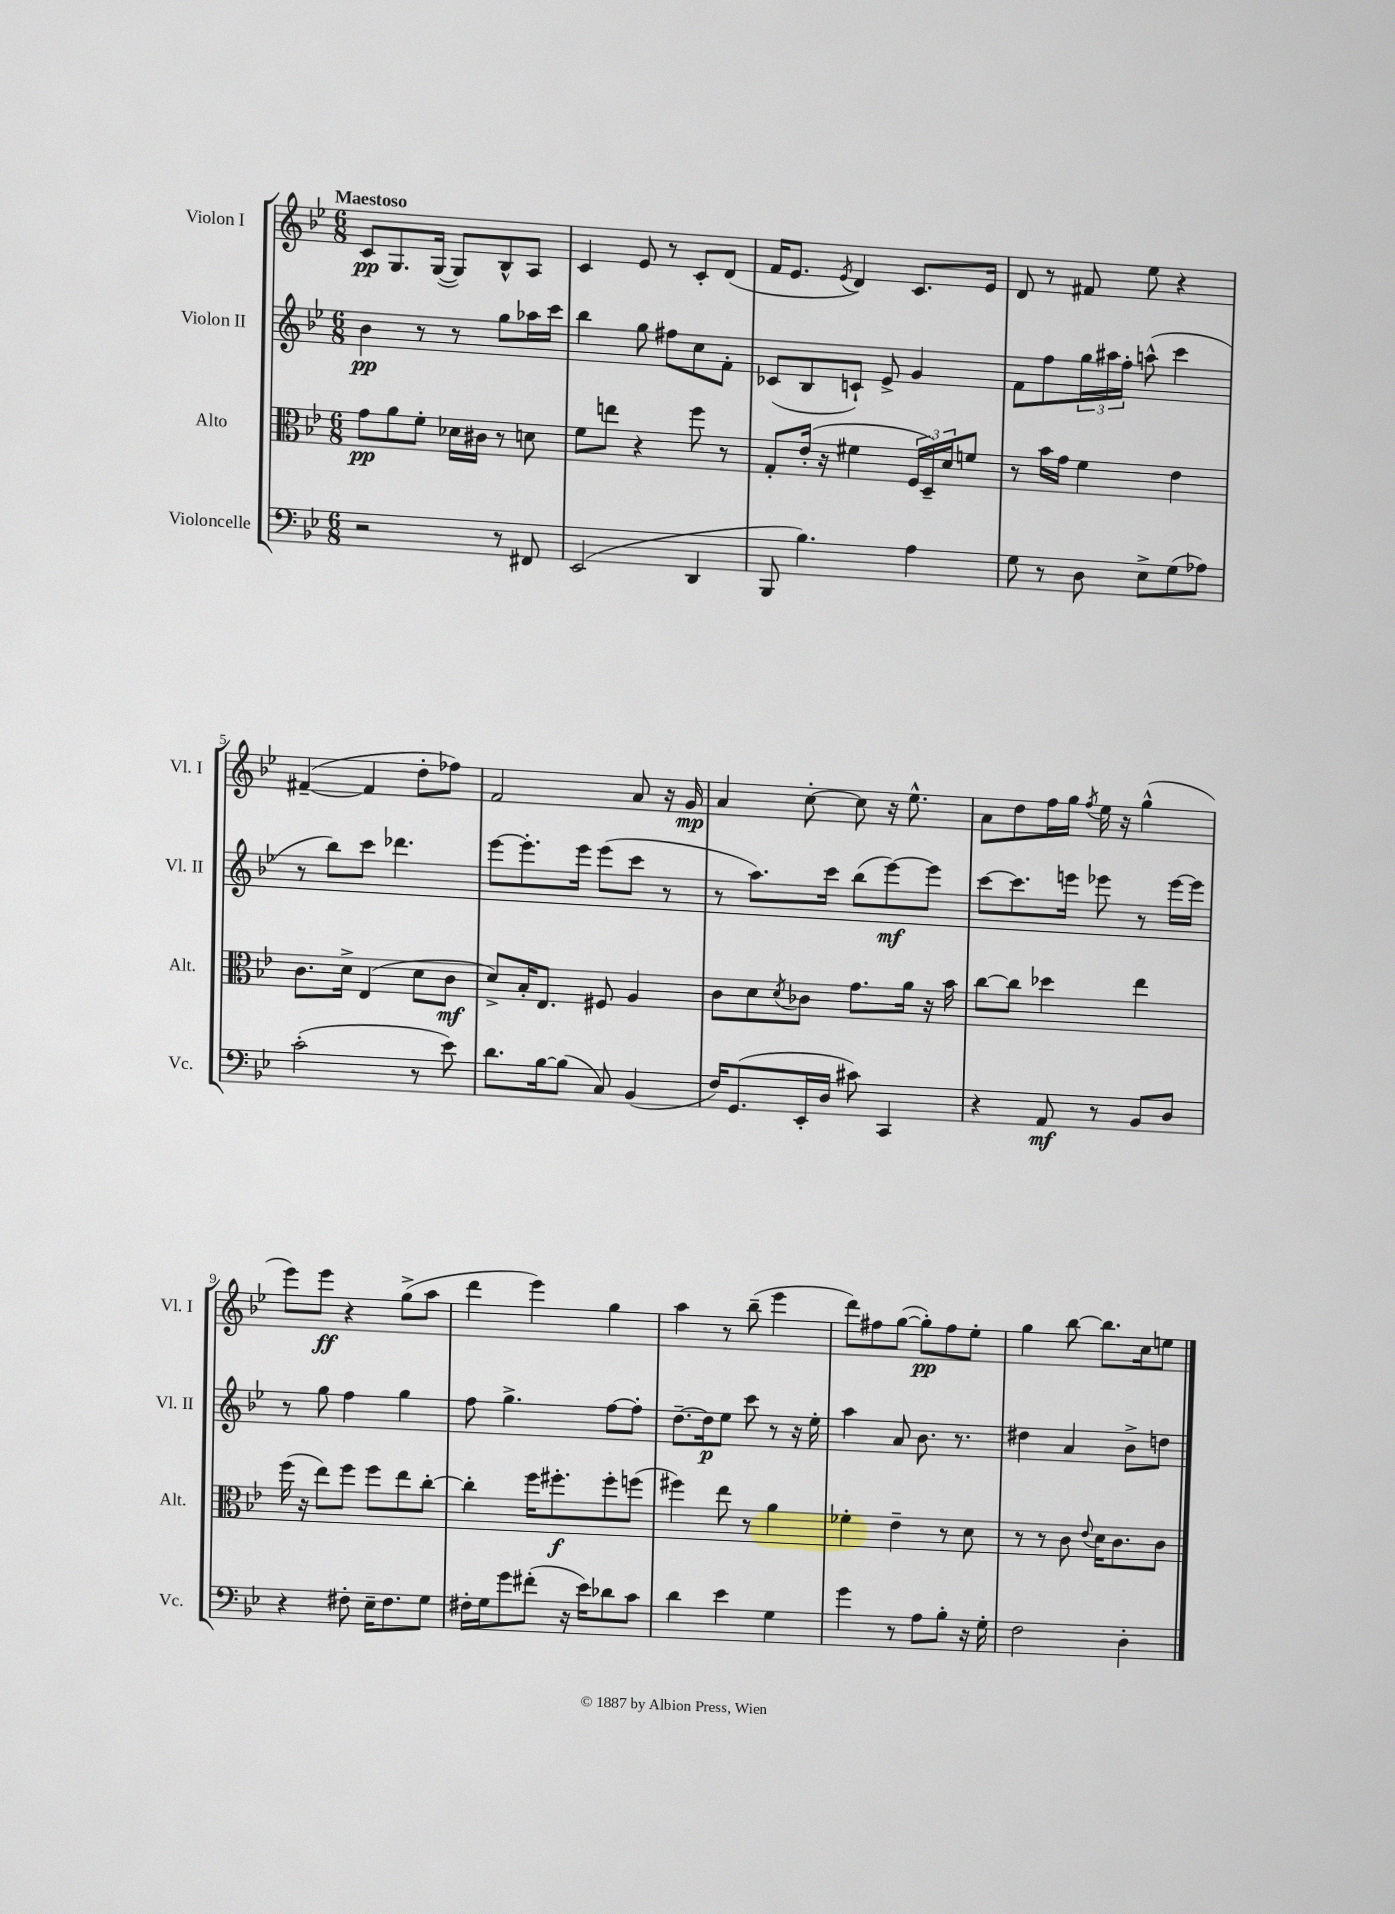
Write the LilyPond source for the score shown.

<<
\new StaffGroup <<
\new Staff = "s0" \with { instrumentName = "Violon I" shortInstrumentName = "Vl. I" } {
    \clef treble \key bes \major \numericTimeSignature \time 6/8 \tempo "Maestoso"
    c'8\pp g8. g16~( g8) bes8-^ a8 |
    c'4 ees'8 r8 c'8-. d'8( |
    f'16 ees'8. \acciaccatura { ees'8 } d'4) c'8. ees'16 |
    d'8 r8 fis'8 ees''8 r4 |
    fis'4~--( fis'4 d''8-. fes''8) |
    f'2 a'8 r16 g'16\mp |
    a'4 c''8~-. c''8 r16 ees''8.-^ |
    a'8 d''8 f''16 g''16 \acciaccatura { f''8 } ees''16 r16 g''4-^( |
    ees'''8) ees'''8\ff r4 g''8->( a''8 |
    d'''4 ees'''4) g''4 |
    a''4 r8 bes''8--( ees'''4 |
    d'''8) fis''8 g''8~( g''8-.\pp) fis''8 ees''8-. |
    g''4 bes''8~ bes''8. c''16 e''8 \bar "|." |
}
\new Staff = "s1" \with { instrumentName = "Violon II" shortInstrumentName = "Vl. II" } {
    \clef treble \key bes \major \numericTimeSignature \time 6/8
    bes'4\pp r8 r8 g''8 aes''16 c'''16 |
    bes''4 g''8 fis''8 c''8 f'8-. |
    ces'8( bes8 c'8-!) ees'8-> g'4 |
    f'8 f''8 \tuplet 3/2 { g''16 ais''16 f''16-. } a''8-^( c'''4 |
    r8 bes''8) c'''8 des'''4. |
    ees'''8~ ees'''8.-. ees'''16 ees'''8( c'''8 r8 |
    r8 a''8.) c'''16 bes''8( ees'''8~\mf) ees'''8 |
    c'''8~ c'''8. e'''16 ees'''8 r8 ees'''16~ ees'''16 |
    r8 g''8 f''4 g''4 |
    f''8 g''4.-> f''8~ f''8-. |
    d''8.~-- d''16\p ees''8 c'''8 r8 r16 ees''16-. |
    a''4 a'8 bes'8. r8. |
    dis''4 a'4 bes'8-> d''8 \bar "|." |
}
\new Staff = "s2" \with { instrumentName = "Alto" shortInstrumentName = "Alt." } {
    \clef alto \key bes \major \numericTimeSignature \time 6/8
    g'8\pp a'8 f'8-. des'16 cis'16 r8 d'8 |
    f'8 e''8 r4 f''8 r8 |
    g8-. ees'16-.( r16 fis'4 \tuplet 3/2 { f16 d16--) d'16 } f'8 |
    r8 bes'16 g'16 f'4 ees'4 |
    c'8. d'16-> ees4( d'8 c'8\mf |
    d'8->) bes16-. ees8. fis8 a4 |
    c'8 d'8 \acciaccatura { d'8 } ces'8 g'8. a'16 r16 bes'16 |
    c''8~ c''8 des''4 ees''4 |
    f''16( r16 ees''8) f''8 f''8 ees''8 c''8~-. |
    c''4-. f''16 fis''8.-.\f fis''8-. f''8( |
    fis''4) ees''8 r8 a'4 |
    fes'4-. ees'4-- r8 d'8 |
    r8 r8 c'8 \appoggiatura { ees'8 } d'16 c'8. c'8 \bar "|." |
}
\new Staff = "s3" \with { instrumentName = "Violoncelle" shortInstrumentName = "Vc." } {
    \clef bass \key bes \major \numericTimeSignature \time 6/8
    r2 r8 fis,8 |
    ees,2( d,4 |
    bes,,8 bes4.) a4 |
    g8 r8 d8 ees8-> g8( aes8) |
    c'2-.( r8 ees'8) |
    d'8. bes16~ bes8( c8) bes,4( |
    f16) g,8.( ees,16-. d16 cis'8) c,4 |
    r4 a,8\mf r8 bes,8 d8 |
    r4 fis8-. ees16-- fis8. g8 |
    fis16-. g16 g'8 fis'8-.( r16 ees'16) des'8 c'8 |
    d'4 ees'4 g4 |
    g'4 r8 a8 bes8-. r16 g16-. |
    f2 d4-. \bar "|." |
}
>>
>>
